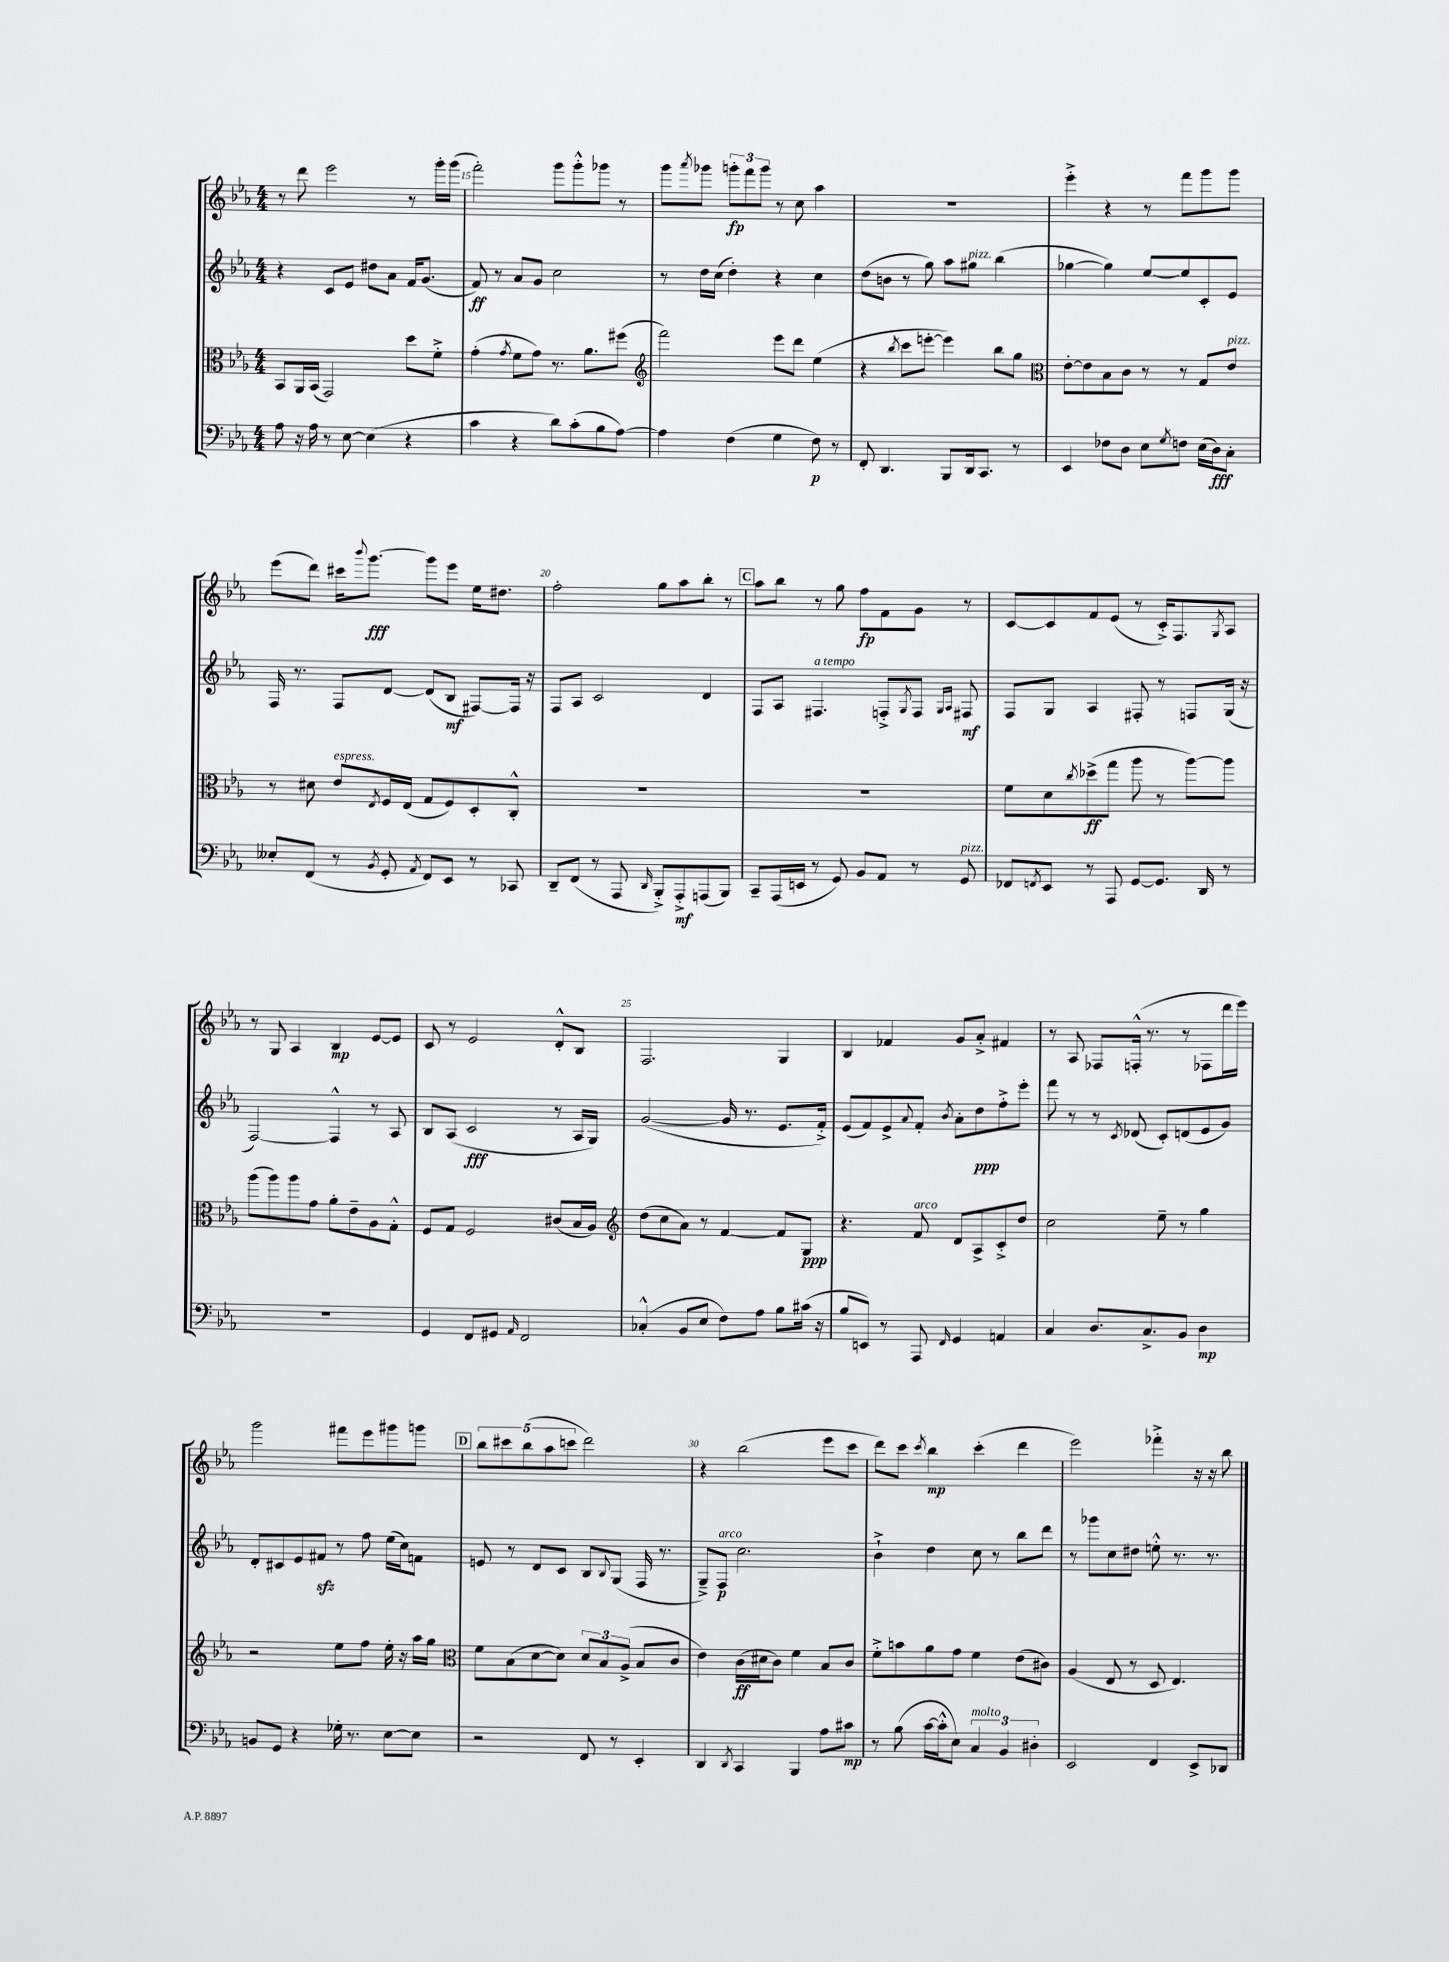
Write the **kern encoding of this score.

**kern	**dynam	**kern	**dynam	**kern	**dynam	**kern	**dynam
*part4	*part4	*part3	*part3	*part2	*part2	*part1	*part1
*staff4	*staff4	*staff3	*staff3	*staff2	*staff2	*staff1	*staff1
*clefF4	*	*clefC3	*	*clefG2	*	*clefG2	*
*k[b-e-a-]	*	*k[b-e-a-]	*	*k[b-e-a-]	*	*k[b-e-a-]	*
*M4/4	*	*M4/4	*	*M4/4	*	*M4/4	*
=14	=14	=14	=14	=14	=14	=14	=14
8A-\	.	8BB-/L	.	4r	.	8r	.
16r	.	16AA-/L	.	.	.	8ddd\	.
16A-\	.	(16BB-/JJ	.	.	.	.	.
8r	.	2GG/)	.	8c/L	.	2eee-\	.
[8E-\	.	.	.	8e-/J	.	.	.
(4E-\]	.	.	.	8dd#X\L	.	.	.
.	.	.	.	8a-\J	.	.	.
4r	.	8dd\L	.	16f/KL	.	8r	.
.	.	.	.	(8.g/J	.	.	.
.	.	8f'^\J	.	.	.	16ggg'\LL	.
.	.	.	.	.	.	(16ggg\JJ	.
=15	=15	=15	=15	=15	=15	=15	=15
4c\	.	(4g'\	.	8f/)	ff	2fff'\)	.
.	.	.	.	8r	.	.	.
.	.	8qg/	.	.	.	.	.
4r	.	8f\L	.	8a-/L	.	.	.
.	.	8g\J)	.	8g/J	.	.	.
8d\L)	.	8.r	.	2cc\	.	8ggg\L	.
(8c'\	.	.	.	.	.	8ggg'^^\	.
.	.	8.a-\L	.	.	.	.	.
8B-\	.	.	.	.	.	8ggg-X\J	.
[8A-\J)	.	(8ff#X\J	.	.	.	8r	.
=16	=16	=16	=16	=16	=16	=16	=16
*	*	*clefG2	*	*	*	*	*
4A-\]	.	2fff\)	.	8r	.	8ggg\L	.
.	.	.	.	.	.	8qaaa-/	.
.	.	.	.	16dd\LL	.	8ggg-X\J	.
.	.	.	.	(16cc\JJ	.	.	.
(4F\	.	.	.	4dd'\)	.	12gggn'\L	fp
.	.	.	.	.	.	12fff\	.
.	.	.	.	.	.	12ggg\J	.
4G\	.	8eee-\L	.	4r	.	8r	.
.	.	8ddd\J	.	.	.	8cc\	.
8F\)	p	(4ee-\	.	4cc\	.	4aa-\	.
8r	.	.	.	.	.	.	.
=17	=17	=17	=17	=17	=17	=17	=17
8FF'/	.	4r	.	(8dd\L	.	1r	.
4.DD/	.	.	.	8bn\J	.	.	.
.	.	8qbb-/	.	.	.	.	.
.	.	8ccc\L	.	8r	.	.	.
.	.	[8eeen'\J	.	8gg\)	.	.	.
8BBB-/L	.	4eee\])	.	8aa-\L	.	.	.
!	!	!	!	!LO:TX:a:i:t=pizz.	!	!	!
16DD/k	.	.	.	8gg#X\J	.	.	.
8.CC/J	.	.	.	.	.	.	.
.	.	8bb-\L	.	(4bb-\	.	.	.
8r	.	8gg\J	.	.	.	.	.
=18	=18	=18	=18	=18	=18	=18	=18
*	*	*clefC3	*	*	*	*	*
4EE-/	.	[8e-'\L	.	[4gg-X\	.	4eee-'^\	.
.	.	8e-\]	.	.	.	.	.
8F-X\L	.	8B-\	.	4gg-\])	.	4r	.
8D\J	.	8c\J	.	.	.	.	.
8E-\L	.	8r	.	[8ee-/L	.	8r	.
8qG/	.	.	.	.	.	.	.
8Fn\J	.	8r	.	8ee-/]	.	8fff\L	.
(16E-\LL	.	8G/L	.	8c'/	.	8ggg\	.
16D\J)	fff	.	.	.	.	.	.
!	!	!LO:TX:a:i:t=pizz.	!	!	!	!	!
8C'\J	.	8e-/J	.	8e-/J	.	8ggg\J	.
!!LO:LB:g=z
=19	=19	=19	=19	=19	=19	=19	=19
8E--X'/L	.	8r	.	16F/	.	(8eee-\L	.
.	.	.	.	8.r	.	.	.
(8FF/J	.	8d#X\	.	.	.	8ddd\J)	.
!	!	!LO:TX:a:i:t=espress.	!	!	!	!	!
8r	.	8e-/L	.	8F/L	.	16ccc#X\KL	.
.	.	.	.	.	.	8qqbbb-/	.
.	.	.	.	.	.	[8.ggg\J	fff
8qBB-/	.	8qE-/	.	.	.	.	.
8GG'/	.	16F/L	.	[8d/J	.	.	.
.	.	(16E-/JJ	.	.	.	.	.
8qAA-/	.	.	.	.	.	.	.
8FF/L)	.	8G/L	.	(8d/L]	.	8ggg\L]	.
8EE-/J	.	8F/)	.	8B-/J	mf	8eee-\J	.
8r	.	8D'/	.	[8F#X/L)	.	16ee-\KL	.
.	.	.	.	.	.	8.dd#X\J	.
8CC-X/	.	8C'^^/J	.	16F#/Jk]	.	.	.
.	.	.	.	16r	.	.	.
=20	=20	=20	=20	=20	=20	=20	=20
8DD~/L	.	1r	.	8F/L	.	2ff'\	.
(8FF/J	.	.	.	8A-/J	.	.	.
8r	.	.	.	2c/	.	.	.
8AAA-/	.	.	.	.	.	.	.
16qqDD/	.	.	.	.	.	.	.
8BBB-'^/L)	.	.	.	.	.	8gg\L	.
8AAA-'^/	mf	.	.	.	.	8aa-\	.
(8AAAn/	.	.	.	4d/	.	8bb-'\J	.
8BBB-/J)	.	.	.	.	.	8r	.
!!LO:REH:place=s1:t=C
=21	=21	=21	=21	=21	=21	=21	=21
8CC~/L	.	1r	.	8F/L	.	8aa-\L	.
(16AAA-/L	.	.	.	8A-/J	.	8bb-\J	.
16EEn/JJ	.	.	.	.	.	.	.
!	!	!	!	!LO:TX:a:i:t=a tempo	!	!	!
8r	.	.	.	4.F#X/	.	8r	.
8GG/)	.	.	.	.	.	8gg\	.
8BB-/L	.	.	.	.	.	8ff\L	fp
8AA-/J	.	.	.	8Fn'^/L	.	8f\	.
.	.	.	.	8qG/	.	.	.
8r	.	.	.	8F/J	.	8g\J	.
.	.	.	.	16qqG/LL	.	.	.
.	.	.	.	16qqA-/JJ	.	.	.
!LO:TX:a:i:t=pizz.	!	!	!	!	!	!	!
8GG/	.	.	.	8F#X/	mf	8r	.
=22	=22	=22	=22	=22	=22	=22	=22
8FF-X/L	.	8f\L	.	8F/L	.	[8c/L	.
8qFFn/	.	.	.	.	.	.	.
8EE-/J	.	8d\	.	8G/J	.	8c/]	.
.	.	8qcc/	.	.	.	.	.
8r	.	(8dd-X^\	ff	4A-/	.	8f/	.
8AAA-/	.	8gg\J	.	.	.	(8e-/J	.
[8GG/L	.	8aa-\	.	8F#X'/	.	8r	.
8.GG/J]	.	8r	.	8r	.	16c'^/KL)	.
.	.	.	.	.	.	8.F/	.
.	.	[8aa-\L)	.	8Fn/L	.	.	.
16DD/	.	.	.	.	.	.	.
.	.	.	.	.	.	8qG/	.
8r	.	8aa-\J]	.	(16G/Jk	.	8A-/J	.
.	.	.	.	16r	.	.	.
!!LO:LB:g=z
=23	=23	=23	=23	=23	=23	=23	=23
1r	.	(8aa-\L	.	[2F/)	.	8r	.
.	.	8aa-\)	.	.	.	8G/	.
.	.	8aa-\	.	.	.	4A-/	.
.	.	8g\J	.	.	.	.	.
.	.	8a-'\L	.	4F^^/]	.	4B-/	mp
.	.	8e-~\	.	.	.	.	.
.	.	8A-\	.	8r	.	[8e-/L	.
.	.	8G'^^\J	.	8A-/	.	8e-/J]	.
=24	=24	=24	=24	=24	=24	=24	=24
4GG/	.	8F/L	.	8B-/L	.	8c/	.
.	.	8G/J	.	(8A-/J	.	8r	.
8FF/L	.	2F/	.	2c/	fff	2e-/	.
8GG#X/J	.	.	.	.	.	.	.
16qqAA-/	.	.	.	.	.	.	.
2FF/	.	.	.	.	.	.	.
.	.	(8c#X/L	.	8r	.	8d'^^/L	.
.	.	16B-/L	.	16A-/LL	.	8B-/J	.
.	.	16A-/JJ)	.	16G/JJ)	.	.	.
=25	=25	=25	=25	=25	=25	=25	=25
*	*	*clefG2	*	*	*	*	*
(4C-X'^^/	.	(8dd\L	.	([2g/	.	2.F/	.
.	.	8cc\	.	.	.	.	.
8BB-/L	.	8a-\J)	.	.	.	.	.
8E-/J	.	8r	.	.	.	.	.
8F\L)	.	[4f/	.	16g/]	.	.	.
.	.	.	.	8.r	.	.	.
8A-\J	.	.	.	.	.	.	.
8B-\L	.	8f/L]	.	8.e-/L	.	4G/	.
(16c#X\Jk	.	8G/J	ppp	.	.	.	.
16r	.	.	.	16f'^/Jk)	.	.	.
=26	=26	=26	=26	=26	=26	=26	=26
8B-/L	.	4.r	.	(8e-/L	.	4B-/	.
8EEn/J)	.	.	.	8f/)	.	.	.
8r	.	.	.	8e-^/	.	4f-X/	.
.	.	.	.	8qqa-/	.	.	.
!	!	!LO:TX:a:i:t=arco	!	!	!	!	!
8AAA-/	.	8f/	.	8f'/J	.	.	.
16qqFF/	.	.	.	8qb-/	.	.	.
4GG/	.	8d/L	.	8a-'\L	.	8g/L	.
.	.	8A-^/	.	8dd\	ppp	8a-'^/J	.
4AAn/	.	8c'^/	.	8ff'^\	.	4f#X/	.
.	.	8dd/J	.	8eee-'\J	.	.	.
=27	=27	=27	=27	=27	=27	=27	=27
4C/	.	2cc\	.	8fff\	.	8r	.
.	.	.	.	8r	.	8A-/	.
8.D/L	.	.	.	8r	.	8F-X/L	.
.	.	.	.	8qc/	.	.	.
.	.	.	.	(8d-X/	.	(16Fn'^^/Jk	.
8.C^/	.	.	.	.	.	8.r	.
.	.	8ee-~\	.	8c'/L)	.	.	.
8BB-/J	.	8r	.	(8dn/	.	8r	.
4D\	mp	4gg\	.	8e-/	.	8F-X\L	.
.	.	.	.	8g/J)	.	16ddd\L	.
.	.	.	.	.	.	16eee-\JJ)	.
!!LO:LB:g=z
=28	=28	=28	=28	=28	=28	=28	=28
8BBn/L	.	2r	.	8d'/L	.	2ggg\	.
8GG/J	.	.	.	8c#X/	.	.	.
4r	.	.	.	8e-/	.	.	.
.	.	.	.	8f#Xzz/J	.	.	.
16G-X'\	.	8ee-\L	.	8r	.	8fff#X\L	.
8.r	.	.	.	.	.	.	.
.	.	8ff\J	.	8ff\	.	8eee-\	.
[8E-\L	.	16ee-'\	.	(16ee-\LL	.	8ggg#X\	.
.	.	16r	.	16cc\J)	.	.	.
8E-\J]	.	16aa-\LL	.	8fn\J	.	8gggn\J	.
.	.	16gg\JJ	.	.	.	.	.
!!LO:REH:place=s1:t=D
=29	=29	=29	=29	=29	=29	=29	=29
*	*	*clefC3	*	*	*	*	*
2r	.	8f\L	.	8en/	.	10bb-\L	.
.	.	.	.	.	.	10ccc#X\	.
.	.	(8B-\	.	8r	.	.	.
.	.	.	.	.	.	(10bb-\	.
.	.	[8d\	.	8d/L	.	.	.
.	.	.	.	.	.	10aa-\	.
.	.	8d\J])	.	8c/J	.	.	.
.	.	.	.	.	.	10cccn\J	.
8FF/	.	12d/L	.	8B-/L	.	2ddd\)	.
.	.	12B-/	.	.	.	.	.
.	.	.	.	8qqB-/	.	.	.
8r	.	.	.	(8G/J	.	.	.
.	.	(12A-^/J	.	.	.	.	.
4EE-'/	.	8B-/L	.	16F/	.	.	.
.	.	.	.	8.r	.	.	.
.	.	8c/J	.	.	.	.	.
=30	=30	=30	=30	=30	=30	=30	=30
4DD/	.	4e-\)	.	8G~^/L)	.	4r	.
!	!	!	!	!LO:TX:a:i:t=arco	!	!	!
.	.	.	.	8F/J	p	.	.
8qDD/	.	.	.	.	.	.	.
4CC/	.	(16c\LL	ff	2.cc\	.	(2bb-\	.
.	.	16d#X\J	.	.	.	.	.
.	.	8c\J)	.	.	.	.	.
4BBB-/	.	4f\	.	.	.	.	.
8A-\L	.	8B-/L	.	.	.	8eee-\L	.
8c#X\J	mp	8c/J	.	.	.	8ccc\J	.
=31	=31	=31	=31	=31	=31	=31	=31
8r	.	8f'^\L	.	4b-`^\	.	8ddd\L)	.
(8B-\	.	8bn\	.	.	.	8ccc\J	.
.	.	.	.	.	.	8qccc/	.
[16c\LL	.	8a-\	.	4dd\	.	4bb-\	mp
16c'^^\J]	.	.	.	.	.	.	.
8E-\J)	.	8g\J	.	.	.	.	.
!LO:TX:a:i:t=molto	!	!	!	!	!	!	!
6C/	.	4f\	.	8cc\	.	(4ccc'\	.
.	.	.	.	8r	.	.	.
6BB-/	.	.	.	.	.	.	.
.	.	(8e-\L	.	8bb-\L	.	4ddd\	.
6D#X'\	.	.	.	.	.	.	.
.	.	8c#X\J)	.	8ddd\J	.	.	.
=32	=32	=32	=32	=32	=32	=32	=32
2EE-/	.	(4A-/	.	8r	.	2eee-\)	.
.	.	.	.	8ggg-X\L	.	.	.
.	.	8E-/	.	8cc\	.	.	.
.	.	8r	.	8dd#X\J	.	.	.
4FF/	.	8D/	.	8een'^^\	.	4fff-X'^\	.
.	.	4.E-/)	.	8.r	.	.	.
8EE-^/L	.	.	.	.	.	16r	.
.	.	.	.	8.r	.	16r	.
8DD-X/J	.	.	.	.	.	8bb-\	.
==	==	==	==	==	==	==	==
*-	*-	*-	*-	*-	*-	*-	*-
